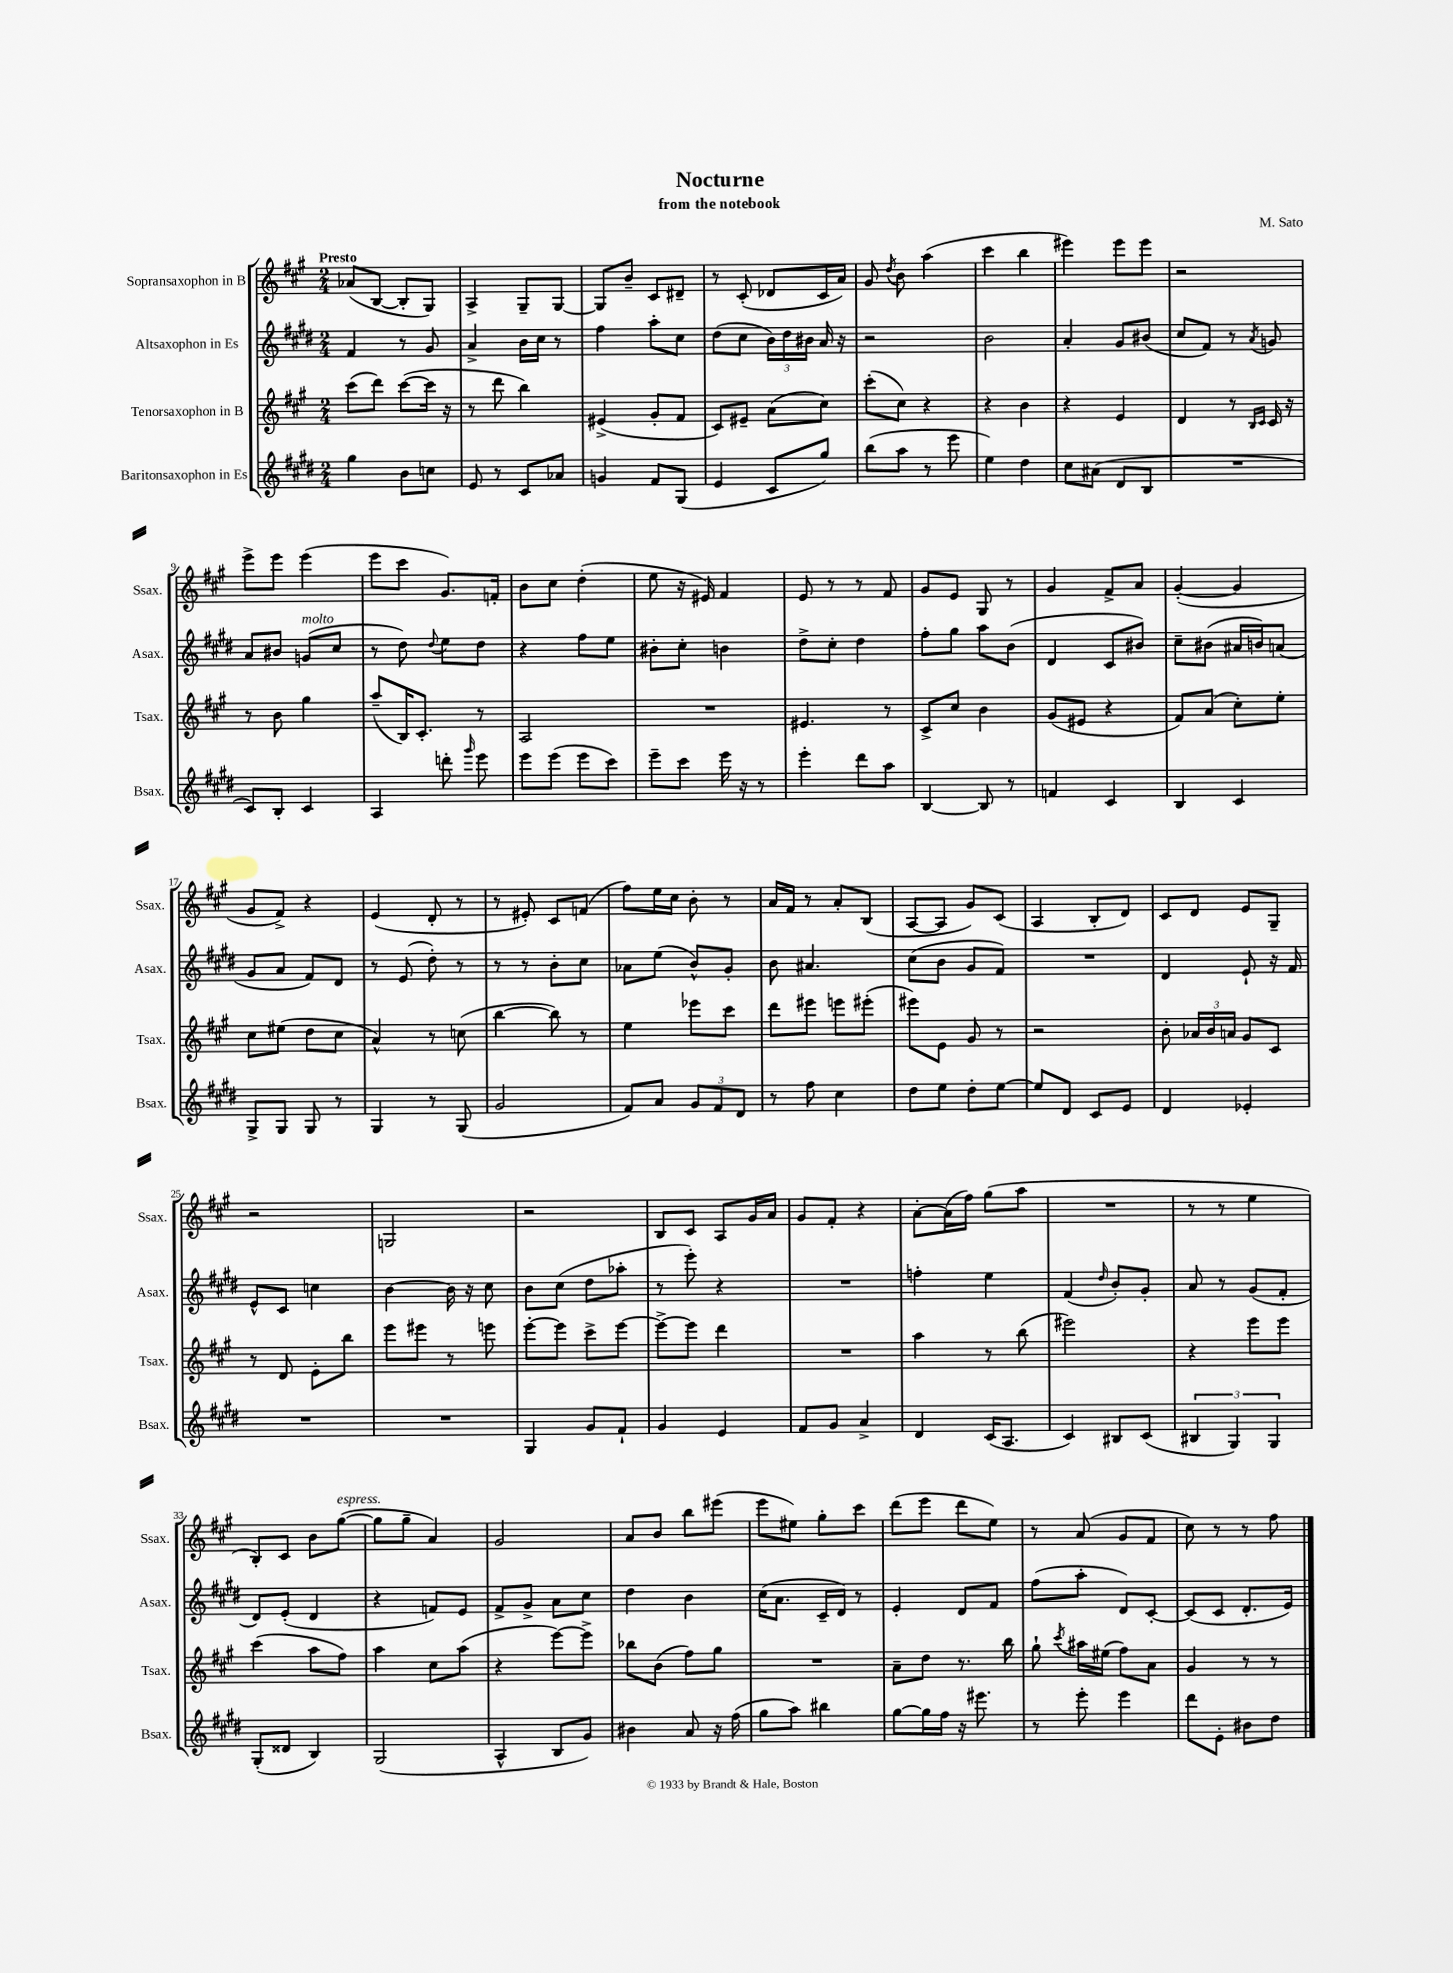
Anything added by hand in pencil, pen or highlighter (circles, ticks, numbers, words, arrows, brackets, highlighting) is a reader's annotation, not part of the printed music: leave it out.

**kern	**kern	**kern	**kern
*staff4	*staff3	*staff2	*staff1
*clefG2	*clefG2	*clefG2	*clefG2
*k[f#c#g#d#]	*k[f#c#g#]	*k[f#c#g#d#]	*k[f#c#g#]
*M2/4	*M2/4	*M2/4	*M2/4
4gg#\	(8ccc#\L	4f#/	(8a-/L
.	8ddd\J)	.	[8B/J
8b\L	([8ccc#\L	8r	8B'/]L
8cc\J	16ccc#\]Jk	8g#/	8G#/J)
.	16r	.	.
=	=	=	=
8e/	8r	4a^/	4A^/
8r	8ddd\	.	.
8c#/L	4bb\)	16b\LL	8G#~/L
.	.	16cc#\JJ	.
8a-/J	.	8r	[8G#/J
=	=	=	=
4g/	(4e#^/	4ff#\	8G#/]L
.	.	.	8b~/J
8f#/L	8g#'/L	8aa'\L	8c#/L
(8G#/J	8f#/J	8cc#\J	8d#~/J
=	=	=	=
4e/	8c#/L)	(8dd#\L	8r
.	8e#~/J	8cc#\J	(8c#'/
8c#/L	(8a\L	24b\LL)	8d-/L
.	.	24dd#\	.
.	.	24b#\JJ	.
8gg#/J)	8cc#\J)	16a/	16c#/L
.	.	16r	16a/JJ)
=	=	=	=
(8bb\L	(8ccc#'\L	2r	8g#/
.	.	.	8qdd/
8aa\J	8cc#\J)	.	8b\
8r	4r	.	(4aa\
8eee\	.	.	.
=	=	=	=
4ee\)	4r	2b\	4ccc#\
4dd#\	4b\	.	4bb\
=	=	=	=
8cc#\L	4r	4a'/	4eee#\)
(8a#\J	.	.	.
8d#/L	4e/	8g#/L	8eee#\L
8B/J	.	(8b#/J	8eee#\J
=	=	=	=
2r	4d/	8cc#/L	2r
.	.	8f#/J)	.
.	8r	8r	.
.	16qqB/LL	.	.
.	16qqc#/JJ	8qa/	.
.	16c#/	8g/	.
.	16r	.	.
=	=	=	=
8c#/L)	8r	8a/L	8eee^\L
8B'/J	8b\	8b#/J	8eee\J
4c#/	4gg#\	(8g/L	(4eee\
.	.	8cc#/J	.
=	=	=	=
4A/	(8aa~/L	8r	8eee\L
.	16B/K)	8dd#\)	8ccc#\J
.	8.c#'/J	.	.
.	.	8qqdd#/	.
8ddd'\	.	8ee\L	8.g#/L)
16qqggg#/	.	.	.
8eee\	8r	8dd#\J	.
.	.	.	16f'/Jk
=	=	=	=
8eee\L	2A/	4r	8b\L
(8eee\J	.	.	8cc#\J
8eee\L	.	8ff#\L	(4dd'\
8ccc#\J)	.	8ee\J	.
=	=	=	=
8eee~\L	2r	8b#'\L	8ee\
8ccc#\J	.	8cc#'\J	16r
.	.	.	16e#/)
16eee\	.	4b\	4f#/
16r	.	.	.
8r	.	.	.
=	=	=	=
4eee'\	4.e#/	8dd#^\L	8e/
.	.	8cc#'\J	8r
8ddd#\L	.	4dd#\	8r
8aa\J	8r	.	8f#/
=	=	=	=
[4B/	8c#^/L	8ff#'\L	8g#/L
.	8cc#/J	8gg#\J	8e/J
8B/]	4b\	8aa\L	8G#/
8r	.	(8b\J	8r
=	=	=	=
4f/	(8g#/L	4d#/	4g#/
.	8e#/J	.	.
4c#/	4r	8c#/L	8f#^/L
.	.	8b#/J)	8a/J
=	=	=	=
4B/	8f#/L)	8cc#~\L	([4g#'/
.	(8a/J	(8b#\J	.
4c#/	8cc#'\L)	16a#/LL	4g#/]
.	.	16b/J)	.
.	8ee'\J	(8a/J	.
=	=	=	=
8G#^/L	8cc#\L	8g#/L	8g#/L
8G#/J	(8ee#\J	8a/J	8f#^/J)
8G#/	8dd\L	8f#/L)	4r
8r	8cc#\J	8d#/J	.
=	=	=	=
4G#/	4a^^/)	8r	(4e/
.	.	(8e/	.
8r	8r	8dd#'\)	8d'/
(8G#/	(8cc\	8r	8r
=	=	=	=
2g#/	[4bb\	8r	8r
.	.	8r	8e#'/)
.	8bb\])	8b'\L	8c#/L
.	8r	8cc#\J	(8f/J
=	=	=	=
8f#/L)	4ee\	8a-\L	8ff#\L)
8a/J	.	(8ee\J	16ee\L
.	.	.	16cc#\JJ
12g#/L	8eee-\L	8b^^/L)	8b'\
12f#/	.	.	.
.	8ccc#\J	8g#'/J	8r
12d#/J	.	.	.
=	=	=	=
8r	8ddd\L	8b\	16a/LL
.	.	.	16f#/JJ
8ff#\	8eee#\J	4.a#/	8r
4cc#\	8eee\L	.	8a'/L
.	(8eee#'\J	.	(8B/J
=	=	=	=
8dd#\L	8eee#\L)	(8cc#\L	[8A/L
8ee\J	8e\J	8b\J	8A/]J
8dd#'\L	8g#/	8g#/L	8g#/L)
[8ee\J	8r	8f#/J)	(8c#/J
=	=	=	=
8ee/]L	2r	2r	4A/
8d#/J	.	.	.
8c#/L	.	.	8B'/L
8e/J	.	.	8d/J)
=	=	=	=
4d#/	8b'\	4d#/	8c#/L
.	24a-/LL	.	8d/J
.	24b/	.	.
.	24a/JJ	.	.
4e-'/	8g#/L	8e`/	8e/L
.	8c#/J	16r	8G#~/J
.	.	16f#/	.
=	=	=	=
2r	8r	8e^^/L	2r
.	8d/	8c#/J	.
.	8e'\L	4cc\	.
.	8bb\J	.	.
=	=	=	=
2r	8eee\L	[4b\	2G/
.	8eee#\J	.	.
.	8r	16b\]	.
.	.	16r	.
.	8eee\	8cc#\	.
=	=	=	=
4G#/	[8eee'\L	8b\L	2r
.	8eee\]J	(8cc#\J	.
8g#/L	8ccc#^\L	8dd#\L	.
8f#`/J	[8eee\J	8aa-'\J	.
=	=	=	=
4g#/	8eee^\_L	8r	8B/L
.	8eee\]J	8eee'\)	8c#/J
4e/	4ddd\	4r	8A/L
.	.	.	16g#/L
.	.	.	16a/JJ
=	=	=	=
8f#/L	2r	2r	8g#/L
8g#/J	.	.	8f#'/J
4a^/	.	.	4r
=	=	=	=
4d#/	4aa\	4ff'\	[8a'\L
.	.	.	(16a\]L
.	.	.	16ff#\JJ)
(16c#/LK	8r	4ee\	(8gg#\L
8.A/J	.	.	.
.	(8bb\	.	8aa\J
=	=	=	=
4c#/)	2eee#\)	(4f#/	2r
.	.	16qqdd#/	.
8B#/L	.	8b'/L)	.
(8c#/J	.	8g#'/J	.
=	=	=	=
6B#/	4r	8a/	8r
.	.	8r	8r
6G#/)	.	.	.
.	8eee\L	(8g#/L	4ee\
6G#/	.	.	.
.	8eee\J	8f#'/J	.
=	=	=	=
(8G#'/L	(4ccc#\	8d#/L)	8B'/L)
8d##/J	.	(8e'/J	8c#/J
4B/)	8aa\L	4d#/	8b\L
.	8ff#\J)	.	([8gg#\J
=	=	=	=
(2G#/	4aa\	4r	8gg#\]L
.	.	.	8gg#~\J
.	8cc#\L	8f/L)	4a/)
.	(8aa\J	8e/J	.
=	=	=	=
4A^^/	4r	8f#^/L	2g#/
.	.	8g#^/J	.
8B/L	[8eee\L)	8a\L	.
8g#/J)	8eee^\]J	8cc#\J	.
=	=	=	=
4b#\	8bb-\L	4dd#\	8a/L
.	(8b\J	.	8b/J
8a/	8ff#\L)	4b\	8bb\L
16r	8gg#\J	.	(8eee#\J
(16ff#\	.	.	.
=	=	=	=
8gg#\L	2r	(16cc#\LK	8eee\L
.	.	8.a\J	.
8aa\J)	.	.	8ee#\J)
4bb#\	.	16c#~/LL	8gg#'\L
.	.	16d#/JJ)	.
.	.	8r	8ccc#\J
=	=	=	=
[8gg#\L	8a~\L	4e'/	(8ddd\L
16gg#\]L	8dd\J	.	8eee\J
16ff#\JJ	.	.	.
16r	8.r	8d#/L	8ddd\L
8.eee#\	.	.	.
.	.	8f#/J	8ee\J)
.	16bb\	.	.
=	=	=	=
8r	8gg#`\	(8ff#\L	8r
.	8qccc#/	.	.
8eee'\	16aa#\LL	8aa'\J	(8a/
.	(16ee#\JJ	.	.
4eee\	8ff#\L)	8d#/L)	8g#/L
.	8a\J	[8c#'/J	8f#/J
=	=	=	=
8ddd#\L	4g#/	(8c#/]L	8cc#\)
8e'\J	.	8c#/J	8r
8b#\L	8r	8.d#'/L	8r
8dd#\J	8r	.	8ff#\
.	.	16e/Jk)	.
==	==	==	==
*-	*-	*-	*-
